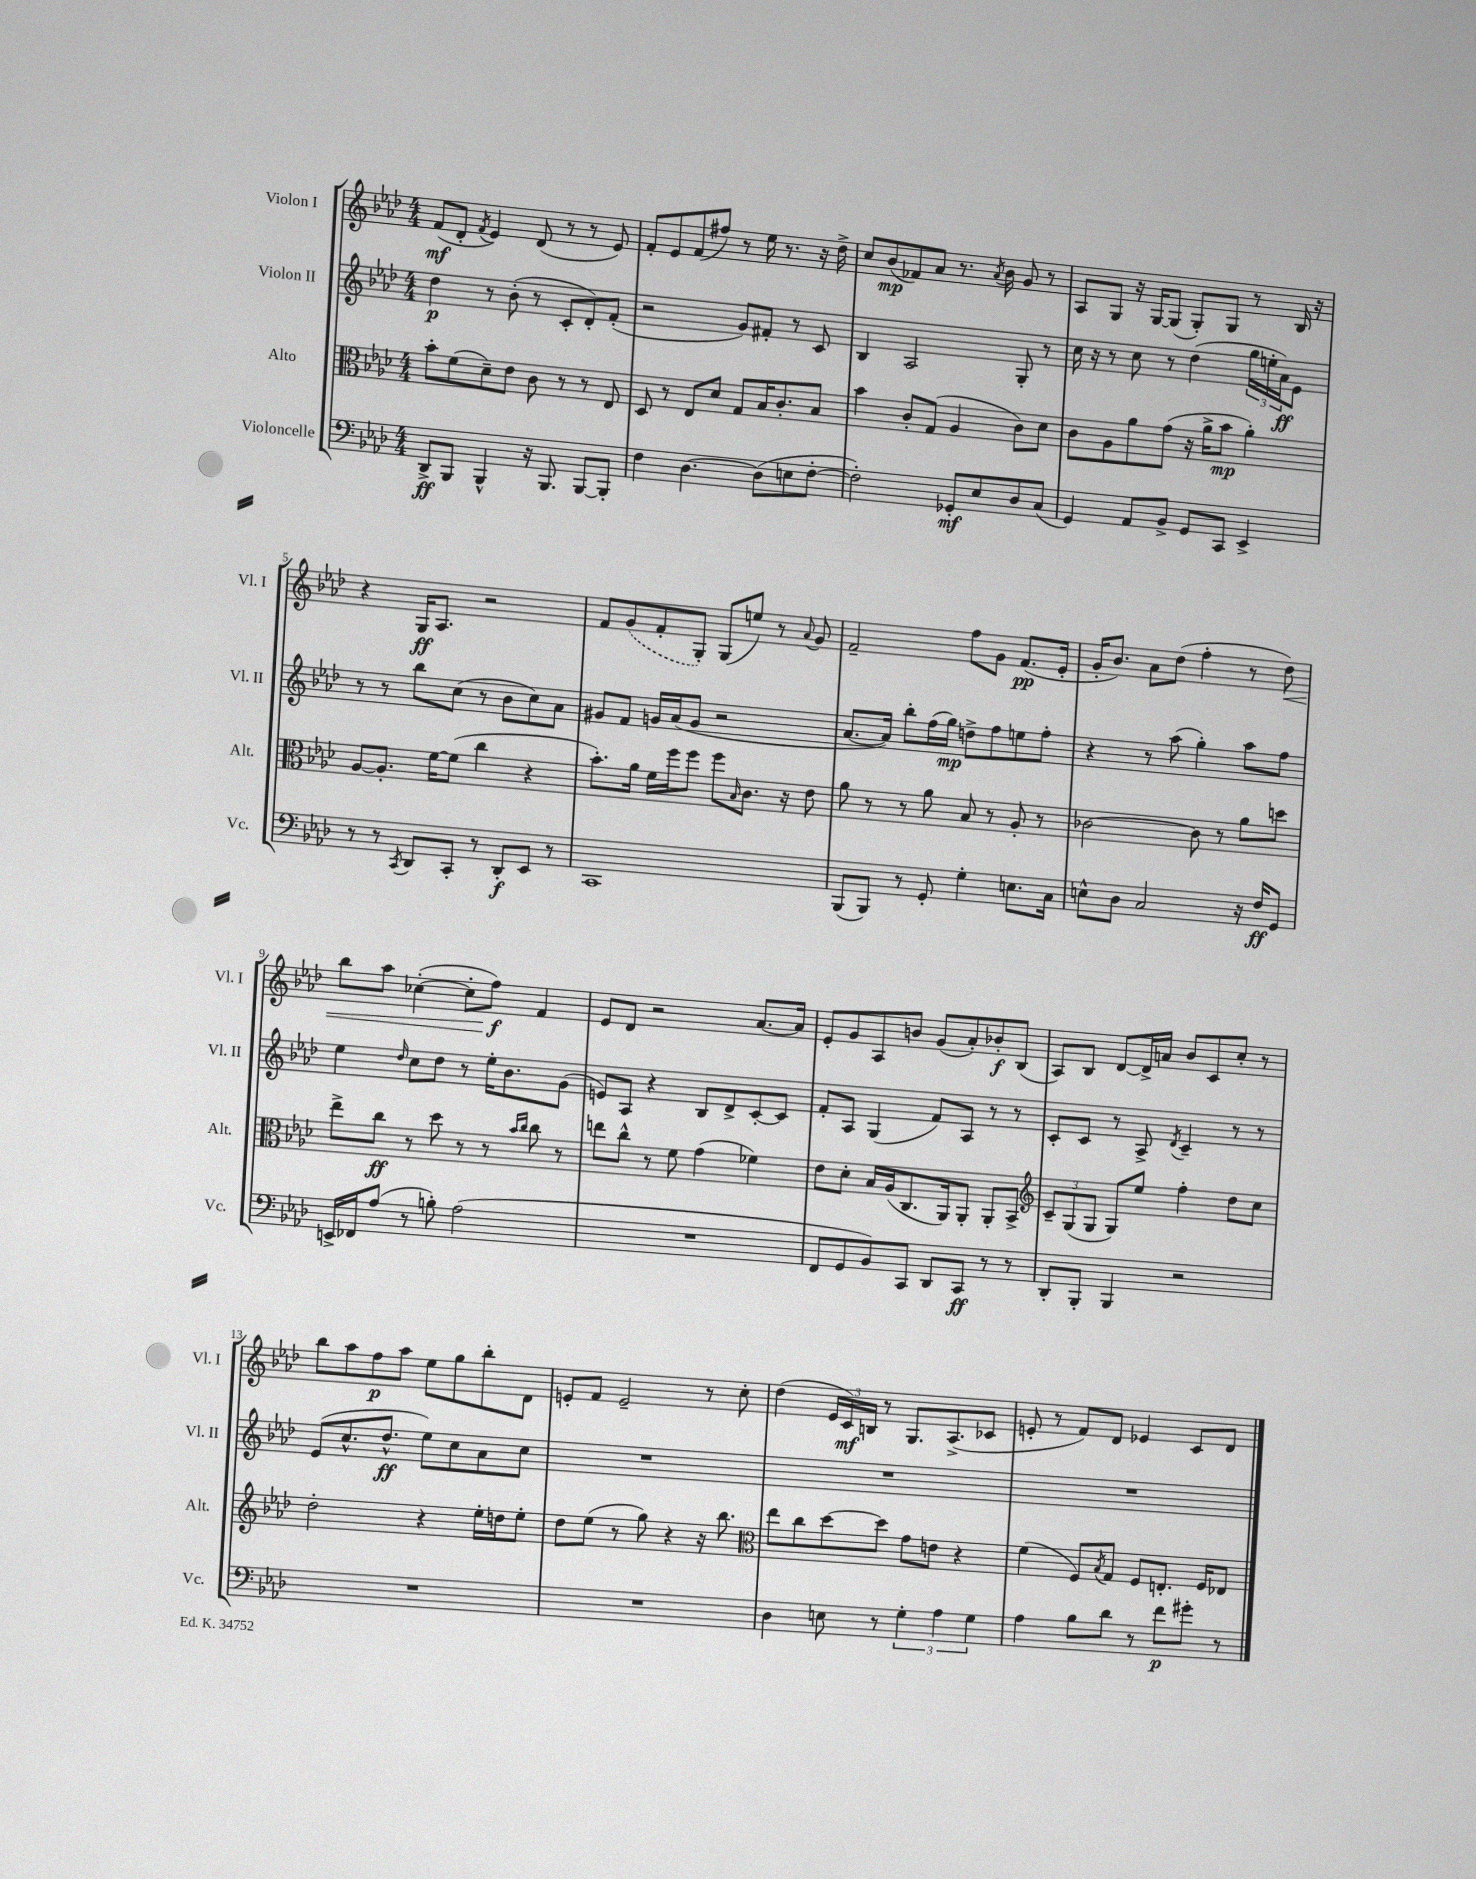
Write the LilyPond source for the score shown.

<<
\new StaffGroup <<
\new Staff = "s0" \with { instrumentName = "Violon I" shortInstrumentName = "Vl. I" } {
    \clef treble \key aes \major \numericTimeSignature \time 4/4
    f'8\mf( des'8-. \acciaccatura { f'8 } ees'4) des'8( r8 r8 ees'8) |
    f'8-. ees'8 f'8( fis''8) r8 ees''16 r8. r16 des''16-> |
    c''8 bes'8\mp( fes'8) aes'8 r8. \acciaccatura { aes'8 } bes'16 g'8 r8 |
    aes8 g8 r16 g16~ g8( g8-.) g8 r8 bes16 r16 |
    r4 g16\ff aes8. r2 |
    f'8 \once \slurDashed g'8( f'8-. g8-.) g8( e''8) r8 \appoggiatura { aes'8 } g'8 |
    f'2-- f''8 g'8 f'8.\pp( ees'16-. |
    g'16-. bes'8.) aes'8 des''8( f''4-. r8 des''8\<) |
    bes''8 aes''8 ces''4~-.( ces''8-. f''8\f\!) f'4 |
    ees'8 des'8 r2 aes'8.~ aes'16 |
    ees'8-. g'8 aes8 b'8 g'8( aes'8-.) bes'8-.\f bes8( |
    aes8) bes8 des'8~ des'16-> a'16 bes'8 c'8 c''8-. r8 |
    bes''8 aes''8 f''8\p aes''8 ees''8 g''8 bes''8-. des'8 |
    e'8-. f'8 e'2-- r8 c''8-. |
    des''4( \tuplet 3/2 { ees'16 c'16\mf) b16 } r8 g8. aes8.->( ces'8 |
    e'8-. r8 f'8) des'8 ees'4 c'8 des'8 \bar "|." |
}
\new Staff = "s1" \with { instrumentName = "Violon II" shortInstrumentName = "Vl. II" } {
    \clef treble \key aes \major \numericTimeSignature \time 4/4
    des''4\p r8 bes'8-.( r8 c'8-. des'8-.) f'8-.( |
    r2 g'8) fis'8-. r8 c'8 |
    bes4 aes2 g8-. r8 |
    c''16 r16 r8 c''8 r8 des''4( \tuplet 3/2 { g''16 e''16-. aes'16\ff) } ees'8 |
    r8 r8 bes''8 c''8( r8 bes'8 c''8) aes'8 |
    gis'8 f'8 g'16 aes'16( g'8 r2 |
    aes'8.~ aes'16) bes''8-. f''16( g''16\mp) d''8-> f''8 e''8 f''8-. |
    r4 r8 aes''8( g''4-.) aes''8 f''8 |
    ees''4 \grace { des''16 } c''8 des''8 r8 ees''16-. bes'8. g'8( |
    e'8) aes8 r4 bes8 des'8-> c'8~-. c'8 |
    f'8-. aes8 g4( f'8) aes8 r8 r8 |
    c'8-. c'8 r8 aes8-> \acciaccatura { des'8 } c'4-- r8 r8 |
    ees'8( c''8.-^ des''8.-^\ff ees''8) c''8 aes'8 c''8 |
    R1 |
    R1 |
    R1 \bar "|." |
}
\new Staff = "s2" \with { instrumentName = "Alto" shortInstrumentName = "Alt." } {
    \clef alto \key aes \major \numericTimeSignature \time 4/4
    bes'8-. f'8( des'8--) ees'8 c'8 r8 r8 ees8 |
    des8 r8 ees8 des'8 g8 bes16 c'8.-. bes8 |
    bes'4 c'8-. g8( aes4 c'8) des'8 |
    c'8 aes8 aes'8 g'8( r16 aes'16-> bes'8\mp aes'4-.) |
    aes8~ aes8.-. f'16~ f'8( c''4 r4 |
    bes'8.-.) aes'16 f'16 f''16 f''8 f''8 \grace { bes16 } c'8. r16 ees'8 |
    aes'8 r8 r8 aes'8 bes8 r8 aes8-. r8 |
    ces'2~ ces'8 r8 aes'8 d''8 |
    ees''8-> c''8\ff r8 des''8 r8 r8 \grace { bes'16 c''16 } c''8 r8 |
    e''8 c''8-^ r8 f'8 g'4( fes'4) |
    ees'8 des'8-. bes16 aes16( c8. aes,16) aes,8-. aes,8-. bes,8-> |
    \clef treble \tuplet 3/2 { c'8-- g8( g8 } g8) ees''8 f''4-. des''8 c''8 |
    des''2-. r4 ees''16-. d''16 ees''8-. |
    des''8 ees''8( r8 g''8) r4 r16 bes''8. |
    \clef alto ees''8 c''8 des''8~ des''8 g'8 e'8 r4 |
    f'4( f8) \acciaccatura { bes8 } g8 f8 e8.-. f16 ees8 \bar "|." |
}
\new Staff = "s3" \with { instrumentName = "Violoncelle" shortInstrumentName = "Vc." } {
    \clef bass \key aes \major \numericTimeSignature \time 4/4
    des,8->\ff bes,,8 bes,,4-^ r16 bes,,8. bes,,8~ bes,,8-. |
    f4 des4.~ des8( e8 f8~-. |
    f2-.) ges,8-.\mf ees8 des8 c8( |
    g,4) aes,8 bes,8-> g,8 c,8 ees,4-> |
    r8 r8 \acciaccatura { c,8 } des,8 c,8-. r8 des,8-.\f ees,8 r8 |
    c,1 |
    bes,,8( bes,,8) r8 g,8-. g4-. e8. c16 |
    e8-^ des8 c2 r16 f16\ff g,8 |
    e,16-> fes,16 aes8( r8 b8-.) aes2( |
    R1 |
    f,8 g,8 bes,8) c,8 des,8 c,8\ff r8 r8 |
    des,8-. bes,,8-. bes,,4 r2 |
    R1 |
    R1 |
    des4 e8 r8 \tuplet 3/2 { g4-. aes4 g4 } |
    aes4 bes8 des'8 r8 f'8\p gis'8-. r8 \bar "|." |
}
>>
>>
